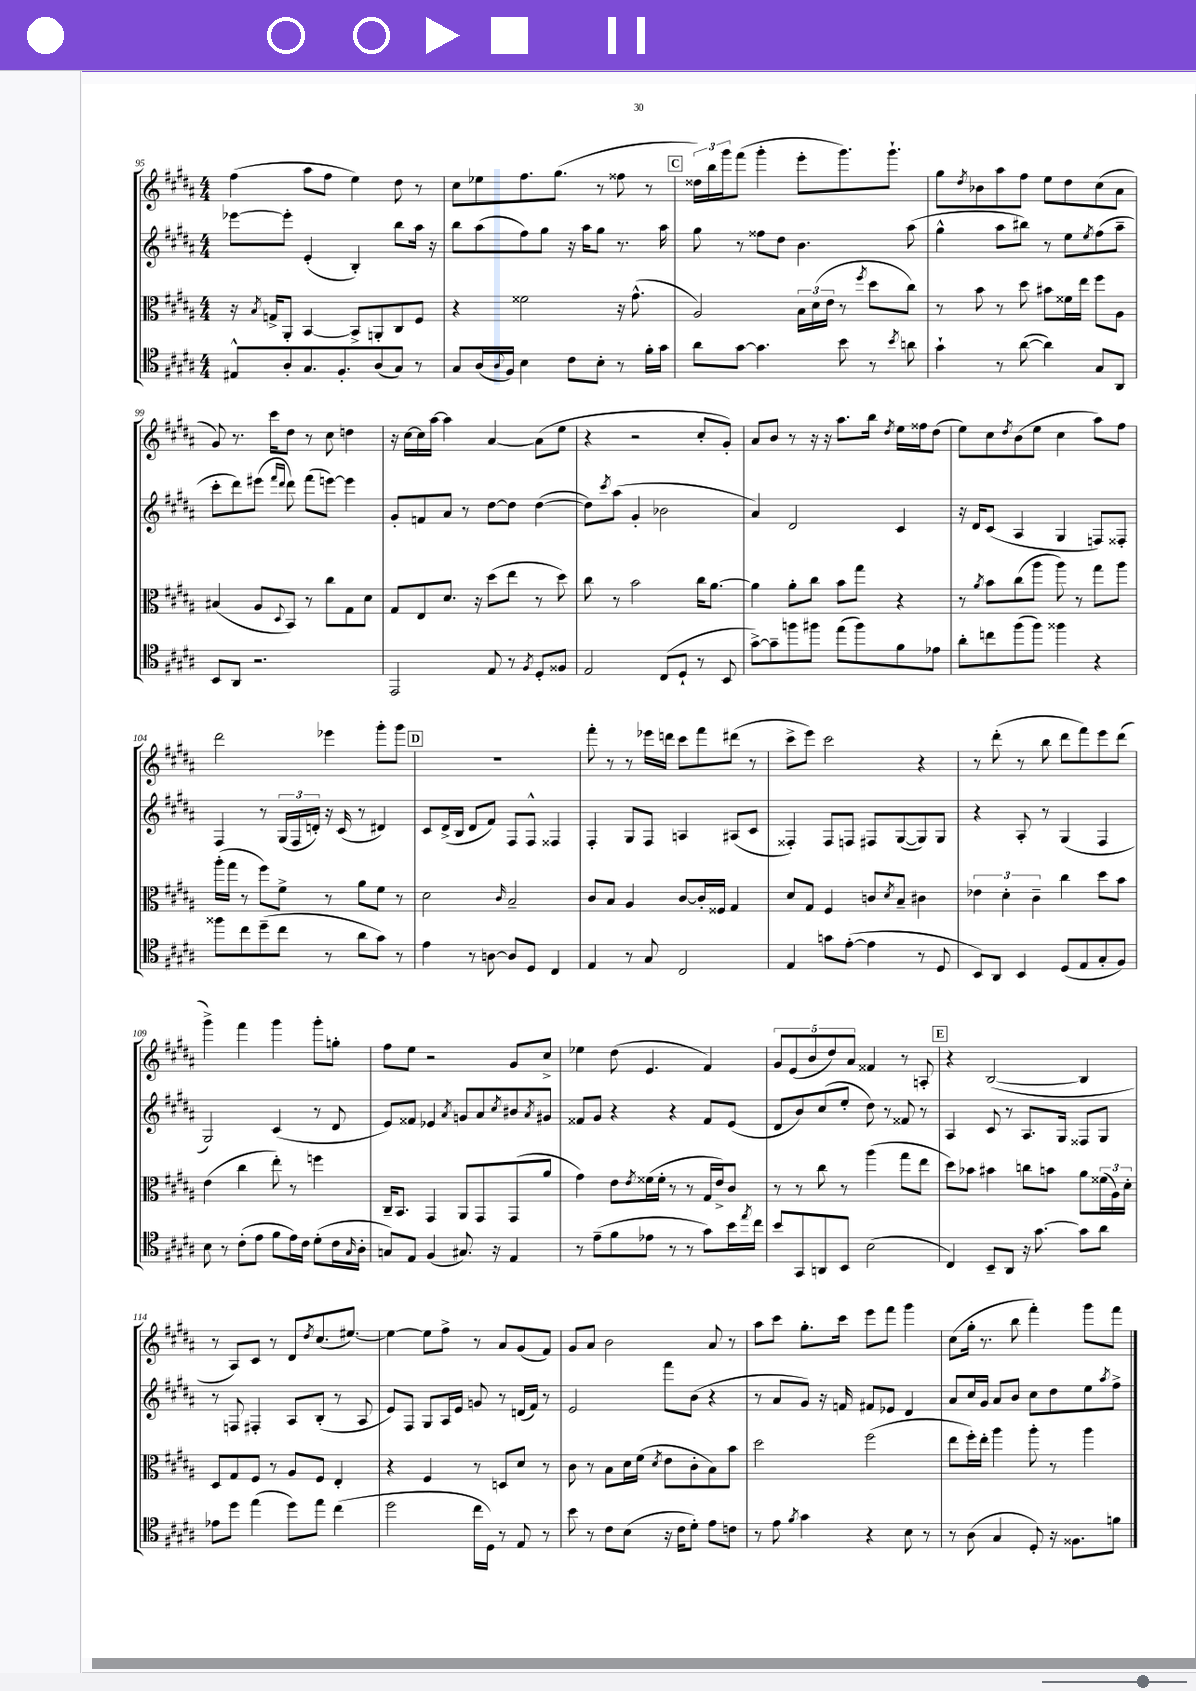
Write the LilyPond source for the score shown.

<<
\new StaffGroup <<
\new Staff = "s0" {
    \clef treble \key b \major \numericTimeSignature \time 4/4
    fis''4( ais''8 fis''8 e''4) dis''8 r8 |
    cis''8 ees''8 fis''8. gis''8.( r8 fisis''8 r8 |
    \mark \markup { \box "C" } \tuplet 3/2 { disis''16) b''16 gis'''16 } fis'''8( gis'''4-. e'''8-. gis'''8.) gis'''8.-! |
    gis''8 \acciaccatura { dis''8 } bes'8 ais''8 fis''8 e''8 dis''8 cis''8( ais'8 |
    gis'8) r8. cis'''16 dis''8 r8 cis''8 d''4 |
    r16 cis''16~ cis''16 ais''16~ ais''4 ais'4~ ais'8( e''8 |
    r4 r2 cis''8-. gis'8-.) |
    ais'8 b'8 r8 r16 r16 ais''8. b''16 \acciaccatura { dis''8 } e''16 fisis''16 dis''8( |
    e''8) cis''8 \acciaccatura { dis''8 } b'8( e''8 cis''4 ais''8) fis''8 |
    dis'''2 ees'''4 gis'''8-. gis'''8 |
    \mark \markup { \box "D" } R1 |
    fis'''8-. r8 r8 ees'''16 d'''16 cis'''8 fis'''8 dis'''8( r8 |
    cis'''8-> e'''8) cis'''2 r4 |
    r8 dis'''8-.( r8 b''8 dis'''8 fis'''8) e'''8 dis'''8( |
    gis'''4->) fis'''4 gis'''4 gis'''8-. g''8-. |
    fis''8 e''8 r2 gis'8 cis''8-> |
    ees''4 dis''8( e'4. fis'4) |
    \tuplet 5/4 { gis'8 e'8( b'8 dis''8) ais'8 } fisis'4 r8 a8-. |
    \mark \markup { \box "E" } r4 b2~( b4 |
    r8 ais8) cis'8 r8 dis'8 \acciaccatura { dis''8 } cis''8.( eis''8.~) |
    eis''4~ eis''8 fis''8-> r8 ais'8 gis'8( fis'8) |
    gis'8 ais'8 b'2 ais'8 r8 |
    ais''8 cis'''8 gis''8.-. cis'''16 e'''8 fis'''8 gis'''4 |
    cis''8( gis''16-. r8. b''8 fis'''4-.) gis'''8 fis'''8 \bar "|." |
}
\new Staff = "s1" {
    \clef treble \key b \major \numericTimeSignature \time 4/4
    ees'''8~ ees'''8-. e'4-.( b4-.) b''8 ais''16 r16 |
    b''8 ais''8( fis''8) gis''8 r16 ais''16 gis''8 r8. ais''16 |
    \mark \markup { \box "C" } gis''8 r8 fisis''8 dis''8 b'4. ais''8( |
    gis''4-^ ais''8 bis''8) r8 e''8 \acciaccatura { e''8 } fis''8( ais''8-- |
    cis'''8-. dis'''8) eis'''8( \grace { fis'''16 dis'''16 } dis'''8) fis'''8( e'''8~) e'''4 |
    gis'8-. f'8 ais'8 r8 dis''8~ dis''8 dis''4~( |
    dis''8) \acciaccatura { cis'''8 } ais''8( gis'4-. bes'2 |
    ais'4) dis'2 cis'4 |
    r16 dis'16 cis'8( ais4 gis4 f8) fisis8-. |
    fis4 r8 \tuplet 3/2 { gis16( fis16 d'16-.) } r16 cis'16( r8 dis'4) |
    \mark \markup { \box "D" } cis'8 dis'16->( b16 dis'8 fis'8) fis8 fis8-^ fisis4 |
    fis4-. gis8 fis8 a4 ais8( cis'8 |
    fisis4-.) fisis8 f8 fis8 gis8~( gis8) gis8 |
    r4 ais8-. r8 gis4( fis4 |
    gis2) cis'4( r8 dis'8 |
    e'8) fisis'8 ees'4 \acciaccatura { ais'8 } g'8 ais'8 \acciaccatura { cis''8 } bis'8 \acciaccatura { ais'8 } gis'8 |
    fisis'8 gis'8 r4 r4 fisis'8 e'8( |
    dis'8 b'8) cis''8( e''8-. dis''8) r8 fisis'8 r8 |
    \mark \markup { \box "E" } ais4 cis'8 r8 ais8. gis16 fisis8 gis8 |
    r8 f8 fis4-. ais8 b8-.( r8 ais8 |
    e'8) fis8 gis8 ais16 e'16 g'8 r8 d'16( fis'16) r8 |
    e'2 fis'''8 b'8( r4 |
    r8 ais'8 gis'8) r16 f'16 fis'8 ees'8 dis'4 |
    ais'8 cis''16 gis'16 ais'8 b'8 cis''8 dis''8 e''8 \acciaccatura { ais''8 } fis''8-> \bar "|." |
}
\new Staff = "s2" {
    \clef alto \key b \major \numericTimeSignature \time 4/4
    r16 \acciaccatura { b8 } g16-> ais,8-. b,4~ b,8-> a,8-. cis8 fis8 |
    r4 fisis'2 r16 gis'8.-^( |
    \mark \markup { \box "C" } ais2) \tuplet 3/2 { b16 dis'16( e'16 } r8 \acciaccatura { fis''8 } dis''8 cis''8) |
    r8 b'8 r8 dis''8 bis'8 fisis'16 e''16 fis''8 ais8 |
    bis4( ais8 \appoggiatura { dis8 } b,8) r8 cis''8 gis8 dis'8 |
    gis8 e8 dis'8. r16 dis''8( e''8 r8 dis''8) |
    cis''8 r8 b'2 cis''16 ais'8.~ |
    ais'4 ais'8-. cis''8 b'8 gis''8 r4 |
    r8 \acciaccatura { ais'8 } b'8 cis''8( ais''8 ais''8) r8 gis''8 ais''8 |
    ais''16-.( gis''16 r8 fis''8) fis'8-> r8 ais'8 fis'8 r8 |
    \mark \markup { \box "D" } dis'2 \grace { cis'16 } b2-- |
    cis'8 b8 ais4 cis'8~ cis'16-. fisis16 gis4 |
    dis'8 gis8 fis4 c'8 \acciaccatura { dis'8 } b8-- cis'4 |
    \tuplet 3/2 { ees'4 dis'4-. cis'4-- } cis''4 dis''8 b'8 |
    e'4( cis''4 e''8-.) r8 f''4 |
    cis16-- b,8. gis,4 ais,8 gis,8 gis,8( ais'8 |
    gis'4) e'8 \acciaccatura { e'8 } fisis'16( fisis'16-. r8 r8 gis16 e'16->) cis'8 |
    r8 r8 cis''8 r8 ais''4( gis''8 e''8 |
    \mark \markup { \box "E" } dis''8) bes'8 bis'4 c''8 b'8 ais'8 \tuplet 3/2 { fisis'16( ais16) dis'16-. } |
    dis8 gis8 fis8 r8 ais8 fis8 e4-. |
    r4 fis4 r8 d8 dis'8 r8 |
    cis'8 r8 b8 dis'16 fis'16( \acciaccatura { dis'8 } e'8 cis'8-. b8) b'8 |
    dis''2 fis''2( |
    e''8 fis''16-.) e''16-. ais''4 ais''8-. r8 ais''4 \bar "|." |
}
\new Staff = "s3" {
    \clef tenor \key b \major \numericTimeSignature \time 4/4
    eis8-^ ais8-. gis8. fis8.-. ais8( gis8) r8 |
    gis8 ais16( \appoggiatura { ais8 } fis16) b4 cis'8 b8-. r8 fis'16-. gis'16 |
    \mark \markup { \box "C" } ais'8 gis'8~ gis'4. b'8 r8 \acciaccatura { b'8 } a'8 |
    gis'4-! r8 ais'8~( ais'4) gis8 ais,8 |
    b,8 ais,8 r2. |
    e,2 e8 r8 \acciaccatura { fis8 } dis8-. fisis8 |
    e2 cis8( dis8-! r8 b,8 |
    gis'8~->) gis'8-- f''8 fis''8 e''8( fis''8) fis'8 ees'8 |
    ais'8-. c''8 fis''8( fis''8) fisis''4 r4 |
    fisis''8 cis''8 dis''8--( cis''8 r8 ais'8 gis'8) r8 |
    \mark \markup { \box "D" } e'4 r8 a8~ a8 dis8 cis4 |
    e4 r8 gis8 cis2 |
    e4 g'8 e'8~-.( e'4 r8 dis8 |
    b,8) ais,8 b,4 dis8( e8 gis8-. fis8) |
    b8 r8 cis'8-.( e'8 fis'8 e'16) cis'16 dis'8-.( cis'16 \grace { gis16 } ais16-. |
    g8) e8 fis4( gis8.) r16 e4 |
    r8 e'8--( fis'8 ees'8 r8 r8 gis'8) b'16 \acciaccatura { e''8 } cis''16 |
    b'8 gis,8 a,8 b,8 b2( |
    \mark \markup { \box "E" } cis4) b,8-- ais,8 r16 gis'8.~ gis'8 ais'8 |
    ees'8 dis''8 e''4( dis''8) e''8 cis''4( |
    dis''2 cis''16 dis16) r8 e8 r8 |
    b'8 r8 cis'8 b8( r16 cis'16 dis'8-.) e'8 c'8 |
    r8 e'8 \acciaccatura { fis'8 } gis'4 r4 b8 r8 |
    r8 ais8( gis4 dis8-.) r16 fisis8. f'8 \bar "|." |
}
>>
>>
\layout { \context { \Score currentBarNumber = #95 } }
